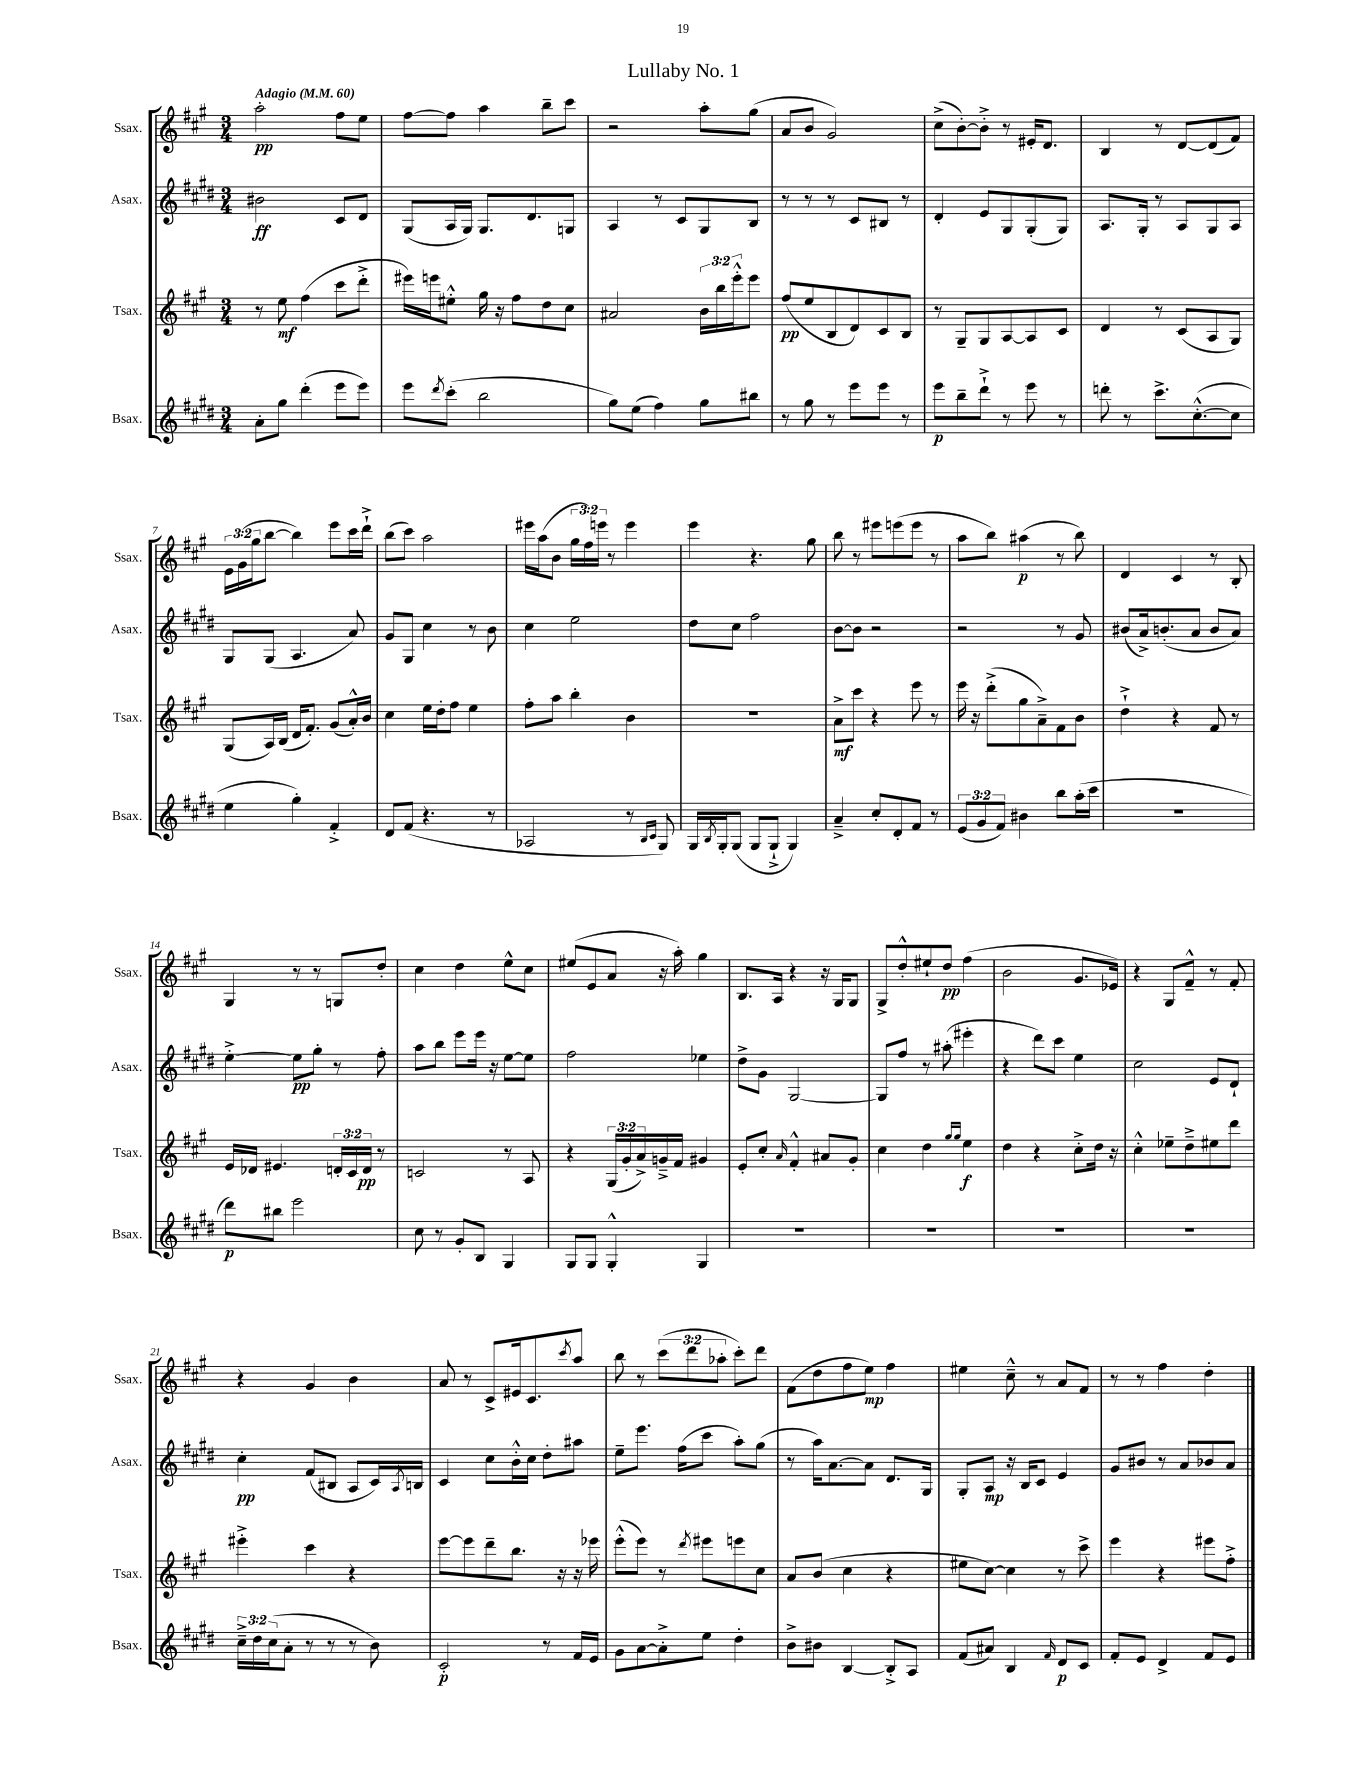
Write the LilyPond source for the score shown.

\header { title = "Lullaby No. 1" }
<<
\new StaffGroup <<
\new Staff = "s0" \with { instrumentName = "Ssax." shortInstrumentName = "Ssax." } {
    \clef treble \key a \major \numericTimeSignature \time 3/4 \override Staff.TupletNumber.text = #tuplet-number::calc-fraction-text \tempo "Adagio" 4 = 60
    a''2-.\pp fis''8 e''8 |
    fis''8~ fis''8 a''4 b''8-- cis'''8 |
    r2 a''8-. gis''8( |
    a'8 b'8 gis'2) |
    cis''8->( b'8~-.) b'8-.-> r8 eis'16-. d'8. |
    b4 r8 d'8~ d'8( fis'8) |
    \tuplet 3/2 { e'16 gis'16( gis''16 } b''8~ b''4) e'''8 cis'''16 d'''16-!-> |
    b''8( cis'''8) a''2 |
    eis'''16 a''16( b'8 \tuplet 3/2 { gis''16 fis''16) e'''16 } r8 e'''4 |
    e'''4 r4. gis''8 |
    b''8 r8 eis'''8 e'''8( e'''8 r8 |
    a''8 b''8) ais''4\p( r8 b''8) |
    d'4 cis'4 r8 b8-. |
    gis4 r8 r8 g8 d''8-. |
    cis''4 d''4 e''8-^ cis''8 |
    eis''8( e'8 a'8 r16 a''16-.) gis''4 |
    b8. a16 r4 r16 gis16 gis8 |
    gis8-> d''8-.-^ eis''8-! d''8\pp fis''4( |
    b'2 gis'8. ees'16) |
    r4 gis8 fis'8---^ r8 fis'8-. |
    r4 gis'4 b'4 |
    a'8 r8 cis'8-> eis'16 cis'8. \acciaccatura { cis'''8 } a''8 |
    b''8 r8 \tuplet 3/2 { cis'''8( d'''8 aes''8-. } cis'''8-.) d'''8 |
    fis'8( d''8 fis''8 e''8\mp) fis''4 |
    eis''4 cis''8---^ r8 a'8 fis'8 |
    r8 r8 fis''4 d''4-. \bar "|." |
}
\new Staff = "s1" \with { instrumentName = "Asax." shortInstrumentName = "Asax." } {
    \clef treble \key e \major \numericTimeSignature \time 3/4
    bis'2\ff cis'8 dis'8 |
    gis8( a16 gis16) gis8. dis'8. g8 |
    a4 r8 cis'8 gis8 b8 |
    r8 r8 r8 cis'8 bis8 r8 |
    dis'4-. e'8 gis8 gis8-.( gis8) |
    a8. gis16-. r8 a8 gis8 a8 |
    gis8 gis8( a4. a'8) |
    gis'8 gis8 cis''4 r8 b'8 |
    cis''4 e''2 |
    dis''8 cis''8 fis''2 |
    b'8~ b'8 r2 |
    r2 r8 gis'8 |
    bis'8( a'16->) b'8.-.( a'8 b'8 a'8) |
    e''4~-.-> e''8\pp gis''8-. r8 fis''8-. |
    a''8 b''8 e'''8 e'''16 r16 e''8~ e''8 |
    fis''2 ees''4 |
    dis''8-> gis'8 gis2~ |
    gis8 fis''8 r8 ais''8-.( eis'''4-. |
    r4 dis'''8) cis'''8 e''4 |
    cis''2 e'8 dis'8-! |
    cis''4-.\pp fis'8( bis8 a8 cis'16) \acciaccatura { a8 } b16 |
    cis'4 cis''8 b'16-.-^ cis''16 dis''8-. ais''8 |
    e''8-- e'''8. fis''16( cis'''8 a''8-.) gis''8( |
    r8 a''16) a'8.~ a'8 dis'8. gis16 |
    gis8-. a8\mp r16 b16 cis'8 e'4 |
    gis'8 bis'8 r8 a'8 bes'8 a'8 \bar "|." |
}
\new Staff = "s2" \with { instrumentName = "Tsax." shortInstrumentName = "Tsax." } {
    \clef treble \key a \major \numericTimeSignature \time 3/4 \override Staff.TupletNumber.text = #tuplet-number::calc-fraction-text
    r8 e''8\mf fis''4( cis'''8 d'''8-.-> |
    eis'''16) e'''16 eis''8-.-^ gis''16 r16 fis''8 d''8 cis''8 |
    ais'2 \tuplet 3/2 { b'16 b''16 e'''16-.-^ } e'''8 |
    fis''8\pp( e''8 b8 d'8) cis'8 b8 |
    r8 gis8-- gis8 a8~ a8 cis'8 |
    d'4 r8 cis'8( a8 gis8) |
    gis8( a16) b16( d'16 fis'8.-.) gis'8( a'16-.-^) b'16 |
    cis''4 e''16 d''16-. fis''8 e''4 |
    fis''8-. a''8 b''4-. b'4 |
    R2. |
    a'8->\mf cis'''8 r4 e'''8 r8 |
    e'''16 r16 d'''8-.->( gis''8 a'8--->) fis'8 b'8 |
    d''4-!-> r4 fis'8 r8 |
    e'16 des'16 eis'4. \tuplet 3/2 { d'16-. cis'16 d'16\pp } r8 |
    c'2 r8 a8 |
    r4 \tuplet 3/2 { gis16( gis'16-. a'16->) } g'16---> fis'16 gis'4 |
    e'8-. cis''8-. \grace { a'16 } fis'4-.-^ ais'8 gis'8-. |
    cis''4 d''4 \grace { gis''16 gis''16 } e''4\f |
    d''4 r4 cis''8-.-> d''16 r16 |
    cis''4-.-^ ees''8-- d''8---> eis''8 d'''8 |
    eis'''4-.-> cis'''4 r4 |
    e'''8~ e'''8 d'''8-- b''8. r16 r16 ees'''16 |
    e'''8-.-^( e'''8) r8 \acciaccatura { d'''8 } eis'''8 e'''8 cis''8 |
    a'8 b'8( cis''4 r4 |
    eis''8 cis''8~) cis''4 r8 cis'''8-> |
    e'''4 r4 eis'''8 fis''8-.-> \bar "|." |
}
\new Staff = "s3" \with { instrumentName = "Bsax." shortInstrumentName = "Bsax." } {
    \clef treble \key e \major \numericTimeSignature \time 3/4 \override Staff.TupletNumber.text = #tuplet-number::calc-fraction-text
    a'8-. gis''8 dis'''4-.( e'''8 e'''8) |
    e'''8 \acciaccatura { dis'''8 } cis'''8-.( b''2 |
    gis''8) e''8( fis''4) gis''8 bis''8 |
    r8 gis''8 r8 e'''8 e'''8 r8 |
    e'''8\p b''8-- dis'''8-!-> r8 e'''8 r8 |
    d'''8-. r8 cis'''8.-> cis''8.~-.-^( cis''8 |
    e''4 gis''4-.) fis'4-.-> |
    dis'8 fis'8( r4. r8 |
    aes2 r8 \grace { b16 cis'16 } gis8) |
    gis16 \acciaccatura { b8 } gis16-. gis8( gis8 gis8-!-> gis4) |
    a'4---> cis''8-. dis'8-. fis'8 r8 |
    \tuplet 3/2 { e'8( gis'8 fis'8) } bis'4 b''8 a''16-.( cis'''16 |
    R2. |
    dis'''8\p) bis''8 e'''2 |
    cis''8 r8 gis'8-. b8 gis4 |
    gis8 gis8 gis4-.-^ gis4 |
    R2. |
    R2. |
    R2. |
    R2. |
    \tuplet 3/2 { cis''16---> dis''16 cis''16( } a'8-. r8 r8 r8 b'8) |
    cis'2-.\p r8 fis'16 e'16 |
    gis'8 a'8~ a'8-.-> e''8 dis''4-. |
    b'8-> bis'8 b4~ b8-.-> a8 |
    fis'8( ais'8) b4 \grace { fis'16 } dis'8\p cis'8 |
    fis'8-. e'8 dis'4-> fis'8 e'8 \bar "|." |
}
>>
>>
